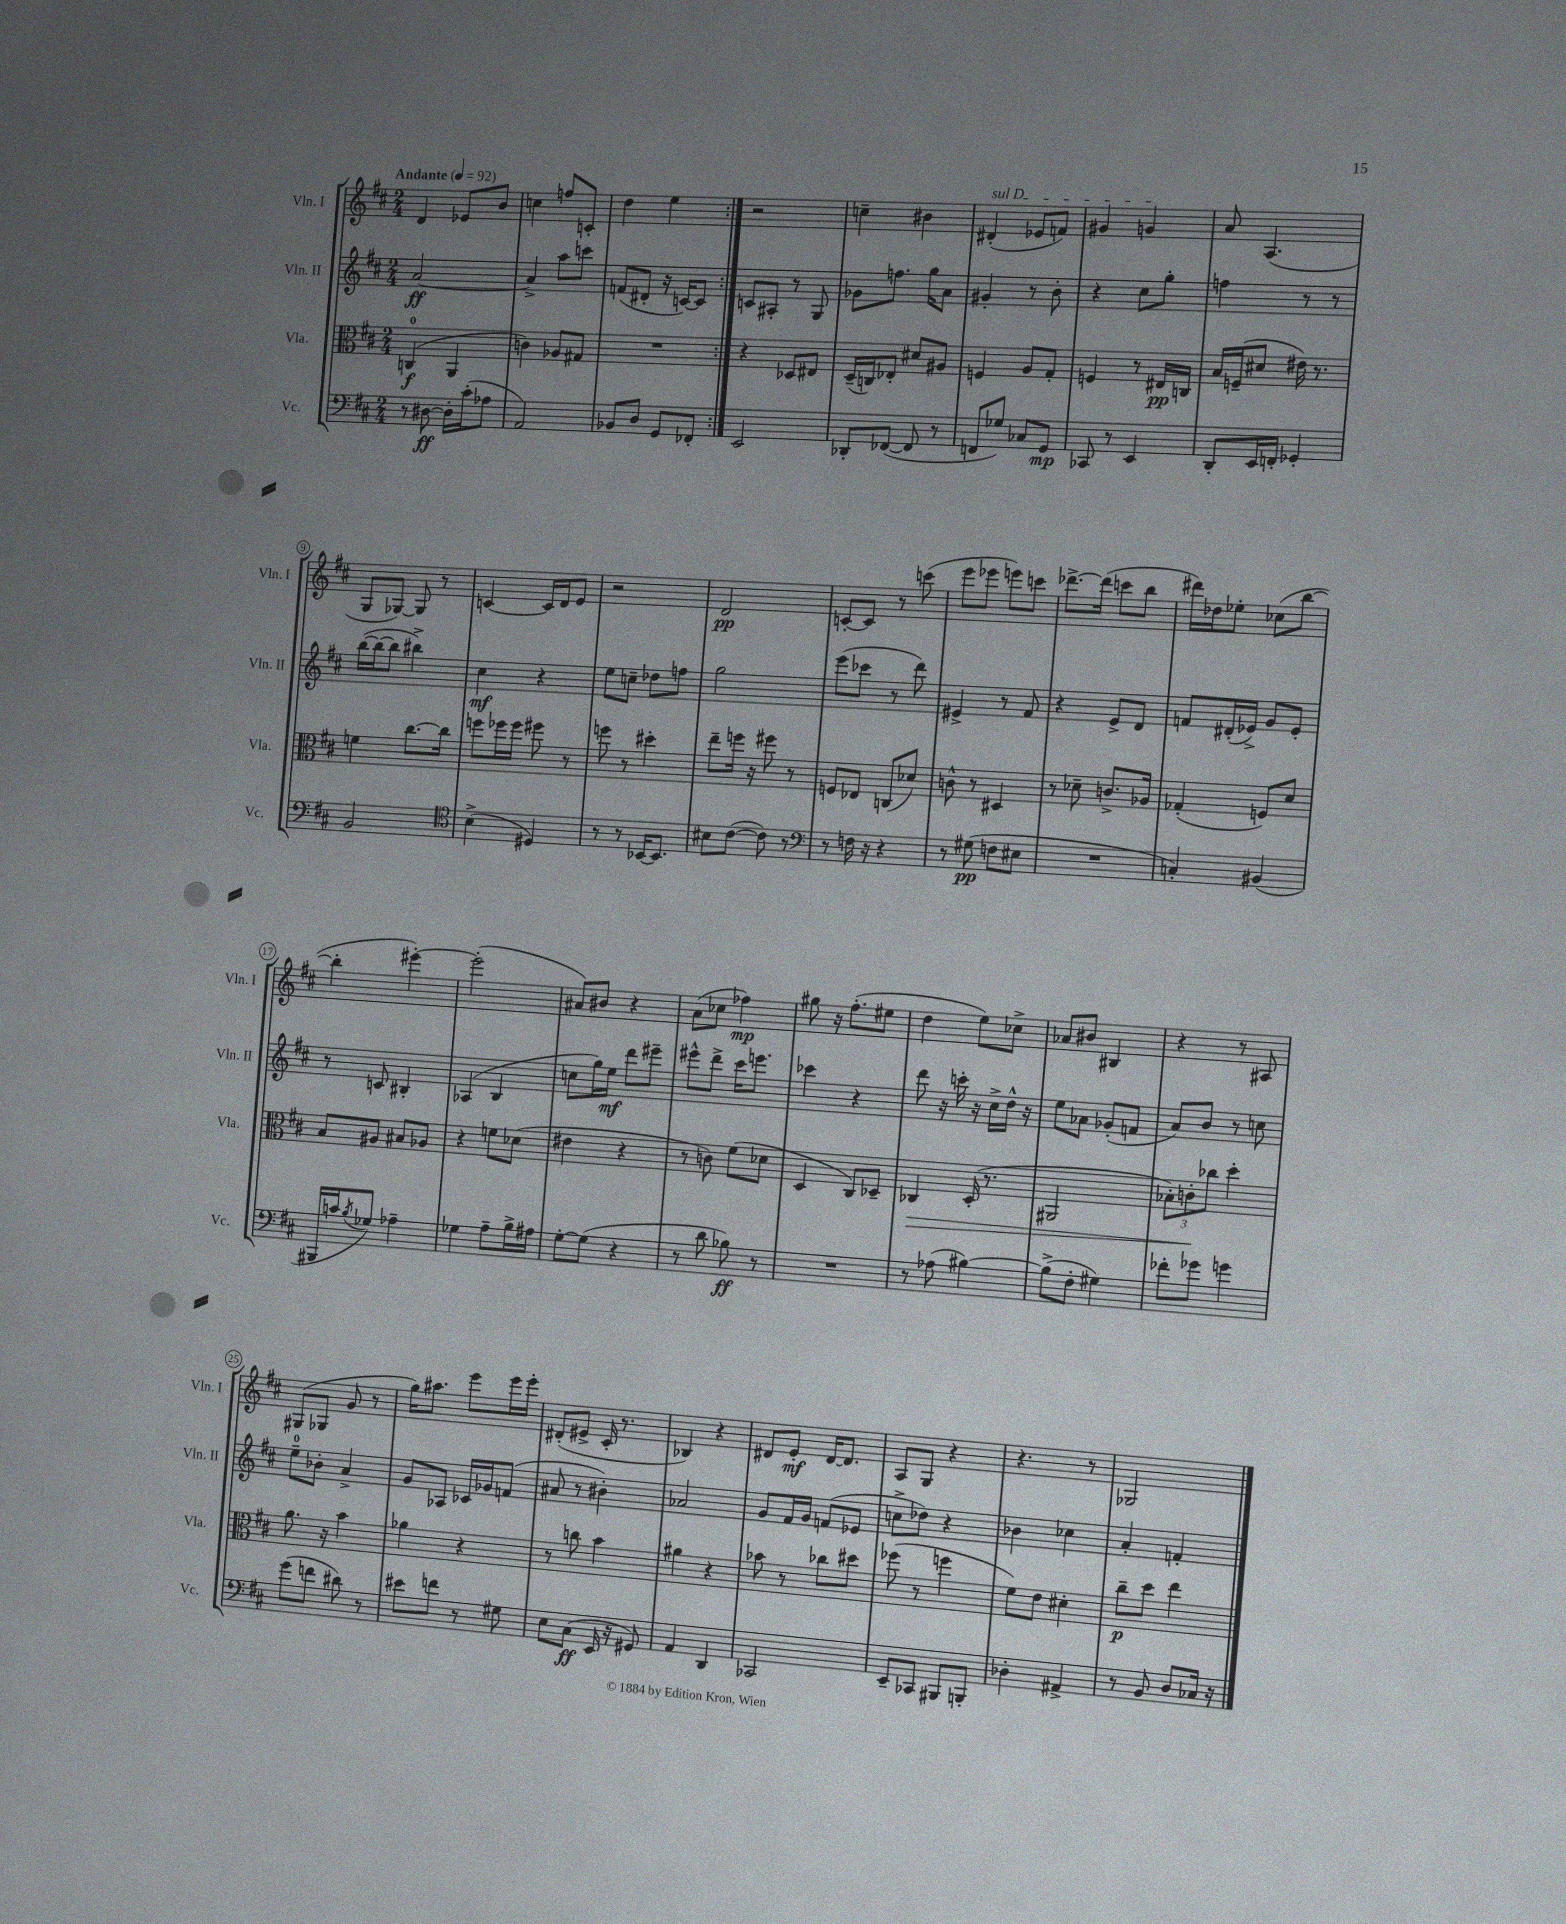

**kern	**kern	**kern	**kern
*staff4	*staff3	*staff2	*staff1
*clefF4	*clefC3	*clefG2	*clefG2
*k[f#c#]	*k[f#c#]	*k[f#c#]	*k[f#c#]
*M2/4	*M2/4	*M2/4	*M2/4
*MM92	*MM92	*MM92	*MM92
8r	(4C	[2a	4d
[8D#	.	.	.
16D#']	4AA	.	8e-
(16c#'	.	.	.
8A-	.	.	8b
=	=	=	=
2AA)	4c)	4a^]	4cc
.	8A-	8aa	8ff
.	8G#	8ccc	8c'
=	=	=	=
8BB-	2r	(8f	4dd
8D	.	8d#'	.
8GG	.	16r	4ee
.	.	[16c)	.
8FF-'	.	8c]	.
=:|!	=:|!	=:|!	=:|!
2EE	4r	8c	2r
.	.	8A#'	.
.	8D-	8r	.
.	8E#	8G	.
=	=	=	=
8DD-'	(16D~	8g-	4cc~
.	16C)	.	.
([8FF-	8E-'	8.ff	.
8FF-]	8d#	.	4b#
.	.	16gg	.
8r	8A#	8a	.
=	=	=	=
8FF	4F	4g#'	(4d#'
8G-)	.	.	.
8C-	8A	8r	8e-
8GG	8G'	8b'	8f)
=	=	=	=
8CC-	4F	4r	4g#
8r	.	.	.
4EE	8r	8cc#	4g
.	16E#	8gg'	.
.	16C	.	.
=	=	=	=
8DD'	16B	4ff	8a
.	(16F~	.	.
16EE	8d#	.	(4.A
16FF'	.	.	.
4GG-'	16e#)	8r	.
.	8.r	.	.
.	.	8r	.
=	=	=	=
2BB	4f	([16bb	8G
.	.	16bb_	.
.	.	8bb]	[8G-)
.	[8.cc#	4bb#^)	8G-]
.	.	.	8r
.	16cc#]	.	.
=	=	=	=
*clefC4	*	*	*
(4B^	8ff	4cc#	[4c
.	16ff-	.	.
.	16ff-	.	.
4D#)	8ff#	4r	16c]
.	.	.	16d
.	8r	.	8e
=	=	=	=
8r	8ff	8ee	2r
8r	8r	8cc~	.
[16BB-	4dd#'	8dd-	.
8.BB-]	.	.	.
.	.	8ff	.
=	=	=	=
8B#	8ee~	2gg	2d
([8c#	16ff	.	.
.	16r	.	.
8c#])	8ff#	.	.
8r	8r	.	.
=	=	=	=
*clefF4	*	*	*
8r	8F	(8eee	[8c'
16F	8E-	8ccc-	8c]
16r	.	.	.
4r	(8C	8r	8r
.	8d-)	8ddd)	(8ccc
=	=	=	=
8r	8c^^	4e#^	8eee
(8G#	8r	.	8eee-
8F	4D#	8r	8eee)
8E#	.	8f#	8ccc
=	=	=	=
2r	8r	4r	[8.ddd-^
.	8d-~	.	.
.	.	.	(16ddd-]
.	8.c^	8e^	8ccc
.	.	8d	8bb
.	16A-	.	.
=	=	=	=
4C')	(4G-'	8f	16ddd#)
.	.	.	16dd-
.	.	(16d#'	8ee-'
.	.	16e-^)	.
(4BB#	8F)	8g	(8cc-
.	8d	8e-'	[8bb
=	=	=	=
16BBB#	8B	8r	4bb']
16c	.	.	.
8qB	.	.	.
8G-)	8A#	8c	.
4A-~	8B#	4B#'	[4eee#')
.	8A-	.	.
=	=	=	=
4G-	4r	(4A-	(2eee#']
8A~	8f	4B	.
16B^	(8d-	.	.
16A#	.	.	.
=	=	=	=
[8G'	4e#	8cc	8a#)
(8G]	.	16gg)	8b#
.	.	16ee	.
4r	4r	8ddd	4r
.	.	8eee#~	.
=	=	=	=
8r	8r	8eee#^^	(8a
8d	8c)	8ddd^	8cc-
8B-)	(8f#	16ccc#	4ff-)
.	.	8.eee	.
8r	8d-	.	.
=	=	=	=
2r	4D	4ccc-	8gg#
.	.	.	16r
.	.	.	(8.ff#'
.	8C#)	4r	.
.	8D-~	.	8ee#
=	=	=	=
8r	4C-	8ddd	4dd
(8A-	.	16r	.
.	.	16ccc'	.
[4B#)	(16D'	16r	8ee)
.	8.r	16cc#^	.
.	.	16dd^^	8cc-^
.	.	16r	.
=	=	=	=
(8B#^]	2AA#	8ee	8a-
8F#'	.	8a-	8b#
4G#)	.	(8g-'	4B#
.	.	8f	.
=	=	=	=
8f-'	12B-')	8a)	4r
.	12c'	.	.
8g-	.	8b	.
.	12cc-	.	.
4g	4dd'	8r	8r
.	.	8cc	8A#
=	=	=	=
(8g	8.a	8ee~	(8G#
8f	.	8b-'	8G-
.	16r	.	.
8d#)	4b	4a^	8g
8r	.	.	8r
=	=	=	=
8e#	4a-	8g	16gg)
.	.	.	8.aa#
8f	.	8A-	.
8r	4r	16c-	8eee
.	.	16g-	.
8G#	.	(8f	16eee
.	.	.	16eee'
=	=	=	=
8E	8r	8a#	(8d#'
(8C#	8cc	8r	8e#^
16EE	4b	4b#')	16c#'
16r	.	.	8.r
8GG#)	.	.	.
=	=	=	=
4AA	4a#	2a-	4B-)
4DD	4r	.	4r
=	=	=	=
2CC-	8b-	8g	8d#
.	8r	16f#	8e'
.	.	16g	.
.	8cc-	(8f	[16d#
.	.	.	8.d#]
.	8dd#	8e-	.
=	=	=	=
8EE~	(8ff-	8cc^	8A
8CC-	8r	8dd-)	8G
8BBB#	4ff	4r	4r
8BBB'	.	.	.
=	=	=	=
4D-'	8f#)	4b-	4.r
.	8e	.	.
4AA#^	4d#'	4cc-	.
.	.	.	8r
=	=	=	=
8r	8cc#~	4a'	2G-
8BB	8dd	.	.
8D	4ee	4f'	.
16C-	.	.	.
16r	.	.	.
==	==	==	==
*-	*-	*-	*-
